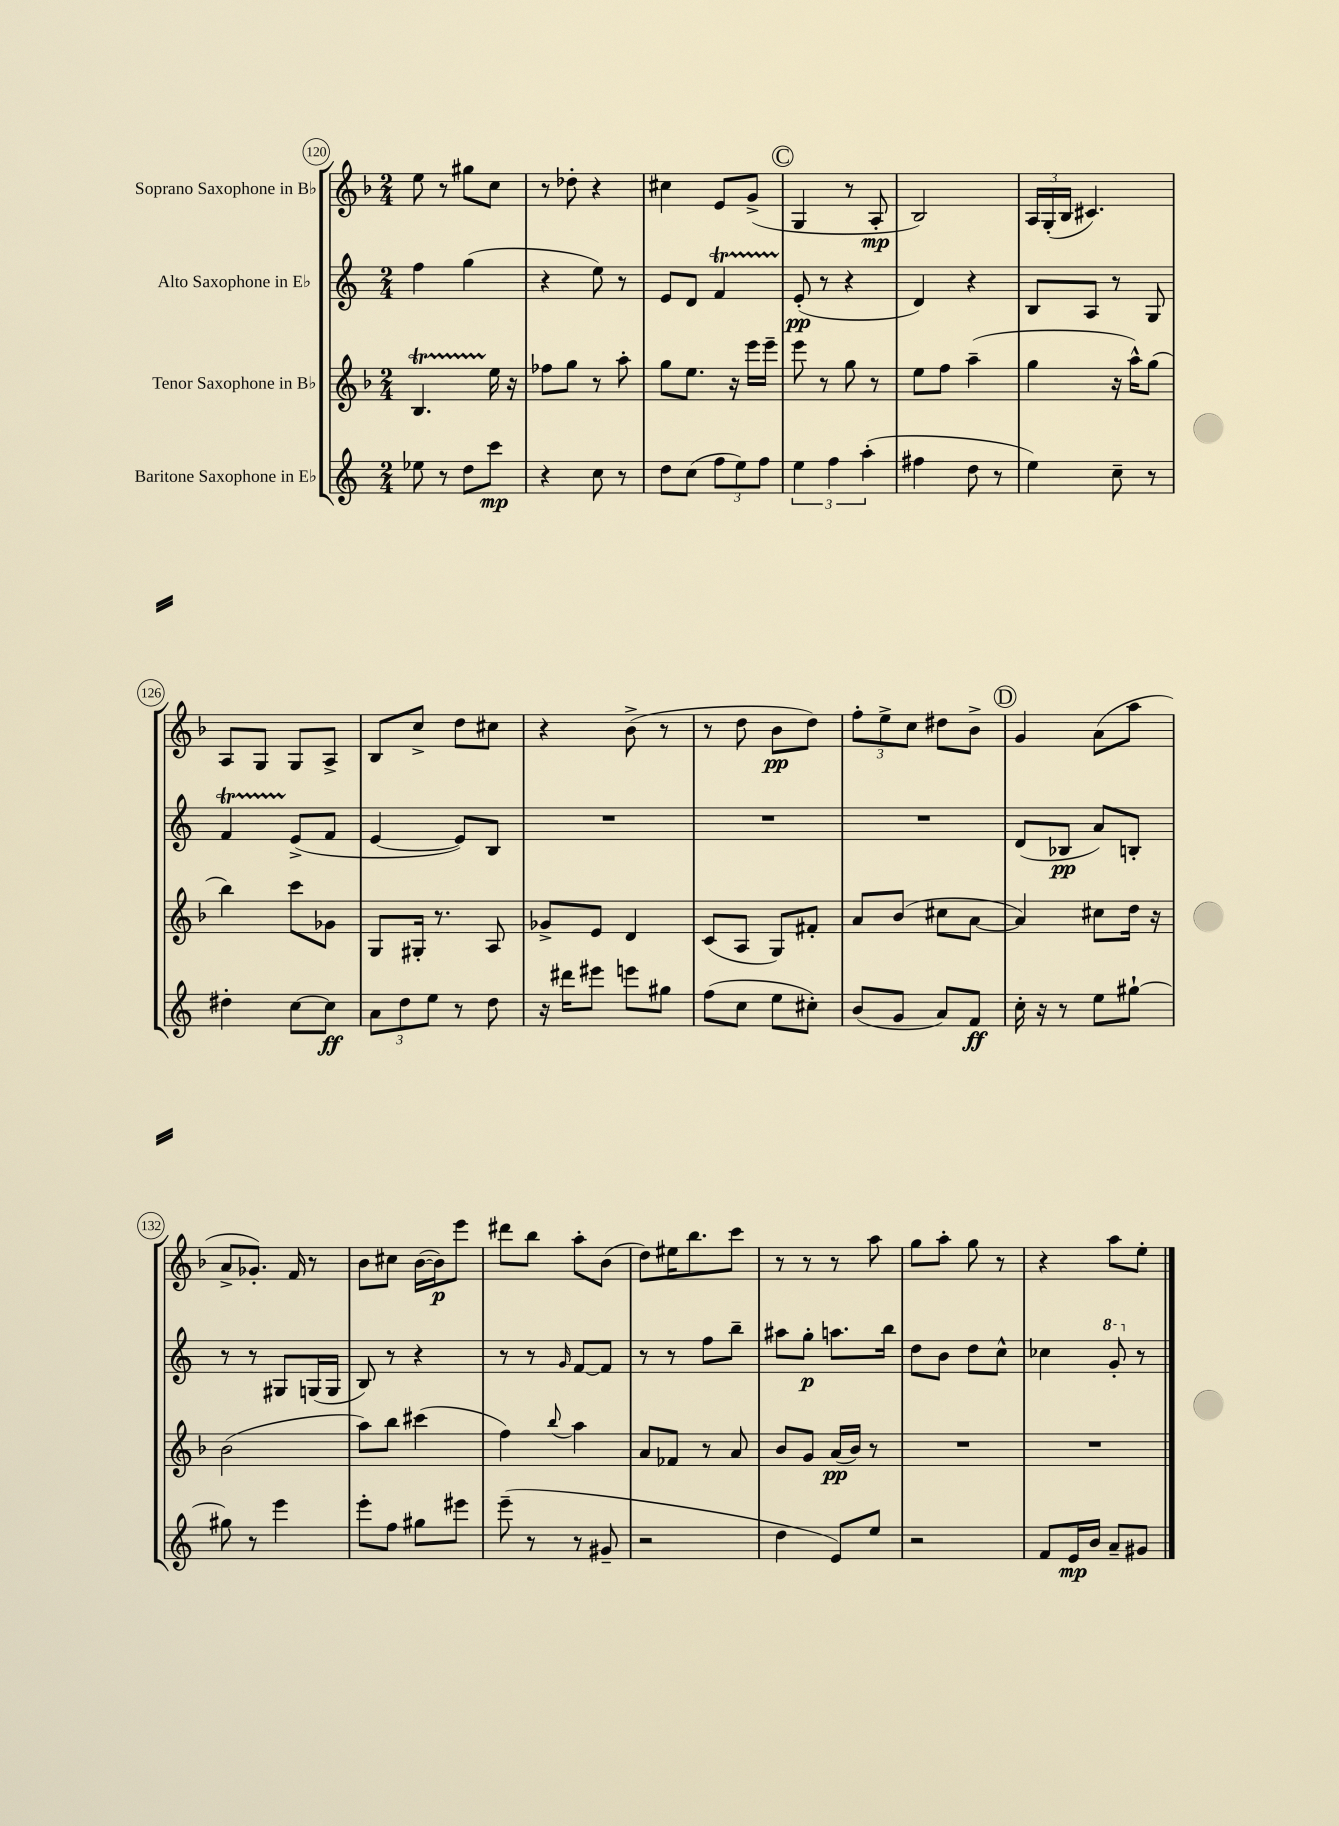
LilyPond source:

<<
\new StaffGroup <<
\new Staff = "s0" \with { instrumentName = "Soprano Saxophone in Bb" } {
    \clef treble \key f \major \numericTimeSignature \time 2/4
    e''8 r8 gis''8 c''8 |
    r8 des''8-. r4 |
    cis''4 e'8 g'8->( |
    \mark \markup { \circle "C" } g4 r8 a8-.\mp |
    bes2) |
    \tuplet 3/2 { a16 g16-.( bes16 } cis'4.) |
    a8 g8 g8 a8-> |
    bes8 c''8-> d''8 cis''8 |
    r4 bes'8->( r8 |
    r8 d''8 bes'8\pp d''8) |
    \tuplet 3/2 { f''8-. e''8-> c''8 } dis''8 bes'8-> |
    \mark \markup { \circle "D" } g'4 a'8( a''8 |
    a'8-> ges'8.-.) f'16 r8 |
    bes'8 cis''8 bes'16~( bes'16\p) e'''8 |
    dis'''8 bes''8 a''8-. bes'8( |
    d''8) eis''16 bes''8. c'''8 |
    r8 r8 r8 a''8 |
    g''8 a''8-. g''8 r8 |
    r4 a''8 e''8-. \bar "|." |
}
\new Staff = "s1" \with { instrumentName = "Alto Saxophone in Eb" } {
    \clef treble \key c \major \numericTimeSignature \time 2/4
    f''4 g''4( |
    r4 e''8) r8 |
    e'8 d'8 f'4\startTrillSpan |
    \mark \markup { \circle "C" } e'8-.\stopTrillSpan\pp( r8 r4 |
    d'4) r4 |
    b8 a8 r8 g8 |
    f'4\startTrillSpan e'8->\stopTrillSpan( f'8 |
    e'4~ e'8) b8 |
    R2 |
    R2 |
    R2 |
    \mark \markup { \circle "D" } d'8( bes8\pp a'8) b8-. |
    r8 r8 gis8 g16( g16 |
    b8) r8 r4 |
    r8 r8 \grace { g'16 } f'8~ f'8 |
    r8 r8 f''8 b''8-- |
    ais''8 g''8-.\p a''8. b''16 |
    d''8 b'8 d''8 c''8-^ |
    ces''4 \ottava #1 g''8-. \ottava #0 r8 \bar "|." |
}
\new Staff = "s2" \with { instrumentName = "Tenor Saxophone in Bb" } {
    \clef treble \key f \major \numericTimeSignature \time 2/4
    bes4.\startTrillSpan e''16\stopTrillSpan r16 |
    fes''8 g''8 r8 a''8-. |
    g''8 e''8. r16 e'''16 e'''16-- |
    \mark \markup { \circle "C" } e'''8 r8 g''8 r8 |
    e''8 f''8 a''4--( |
    g''4 r16 a''16-^) g''8( |
    bes''4) c'''8 ges'8 |
    g8 gis16-. r8. a8 |
    ges'8-> e'8 d'4 |
    c'8( a8 g8) fis'8-. |
    a'8 bes'8( cis''8 a'8~ |
    \mark \markup { \circle "D" } a'4) cis''8 d''16 r16 |
    bes'2( |
    a''8) bes''8 cis'''4( |
    f''4) \appoggiatura { bes''8 } a''4 |
    a'8 fes'8 r8 a'8 |
    bes'8 g'8 a'16\pp( bes'16) r8 |
    R2 |
    R2 \bar "|." |
}
\new Staff = "s3" \with { instrumentName = "Baritone Saxophone in Eb" } {
    \clef treble \key c \major \numericTimeSignature \time 2/4
    ees''8 r8 d''8 c'''8\mp |
    r4 c''8 r8 |
    d''8 c''8( \tuplet 3/2 { f''8 e''8) f''8 } |
    \mark \markup { \circle "C" } \tuplet 3/2 { e''4 f''4 a''4-.( } |
    fis''4 d''8 r8 |
    e''4) c''8-- r8 |
    dis''4-. c''8~ c''8\ff |
    \tuplet 3/2 { a'8 d''8 e''8 } r8 d''8 |
    r16 dis'''16 eis'''8 e'''8 gis''8 |
    f''8( c''8 e''8 cis''8-.) |
    b'8( g'8 a'8) f'8\ff |
    \mark \markup { \circle "D" } c''16-. r16 r8 e''8 gis''8~-! |
    gis''8 r8 e'''4 |
    e'''8-. f''8 gis''8 eis'''8 |
    e'''8--( r8 r8 gis'8-- |
    r2 |
    d''4 e'8) e''8 |
    r2 |
    f'8 e'16\mp b'16 a'8-- gis'8 \bar "|." |
}
>>
>>
\layout { \context { \Score currentBarNumber = #120 \override BarNumber.stencil = #(make-stencil-circler 0.1 0.3 ly:text-interface::print) } }
